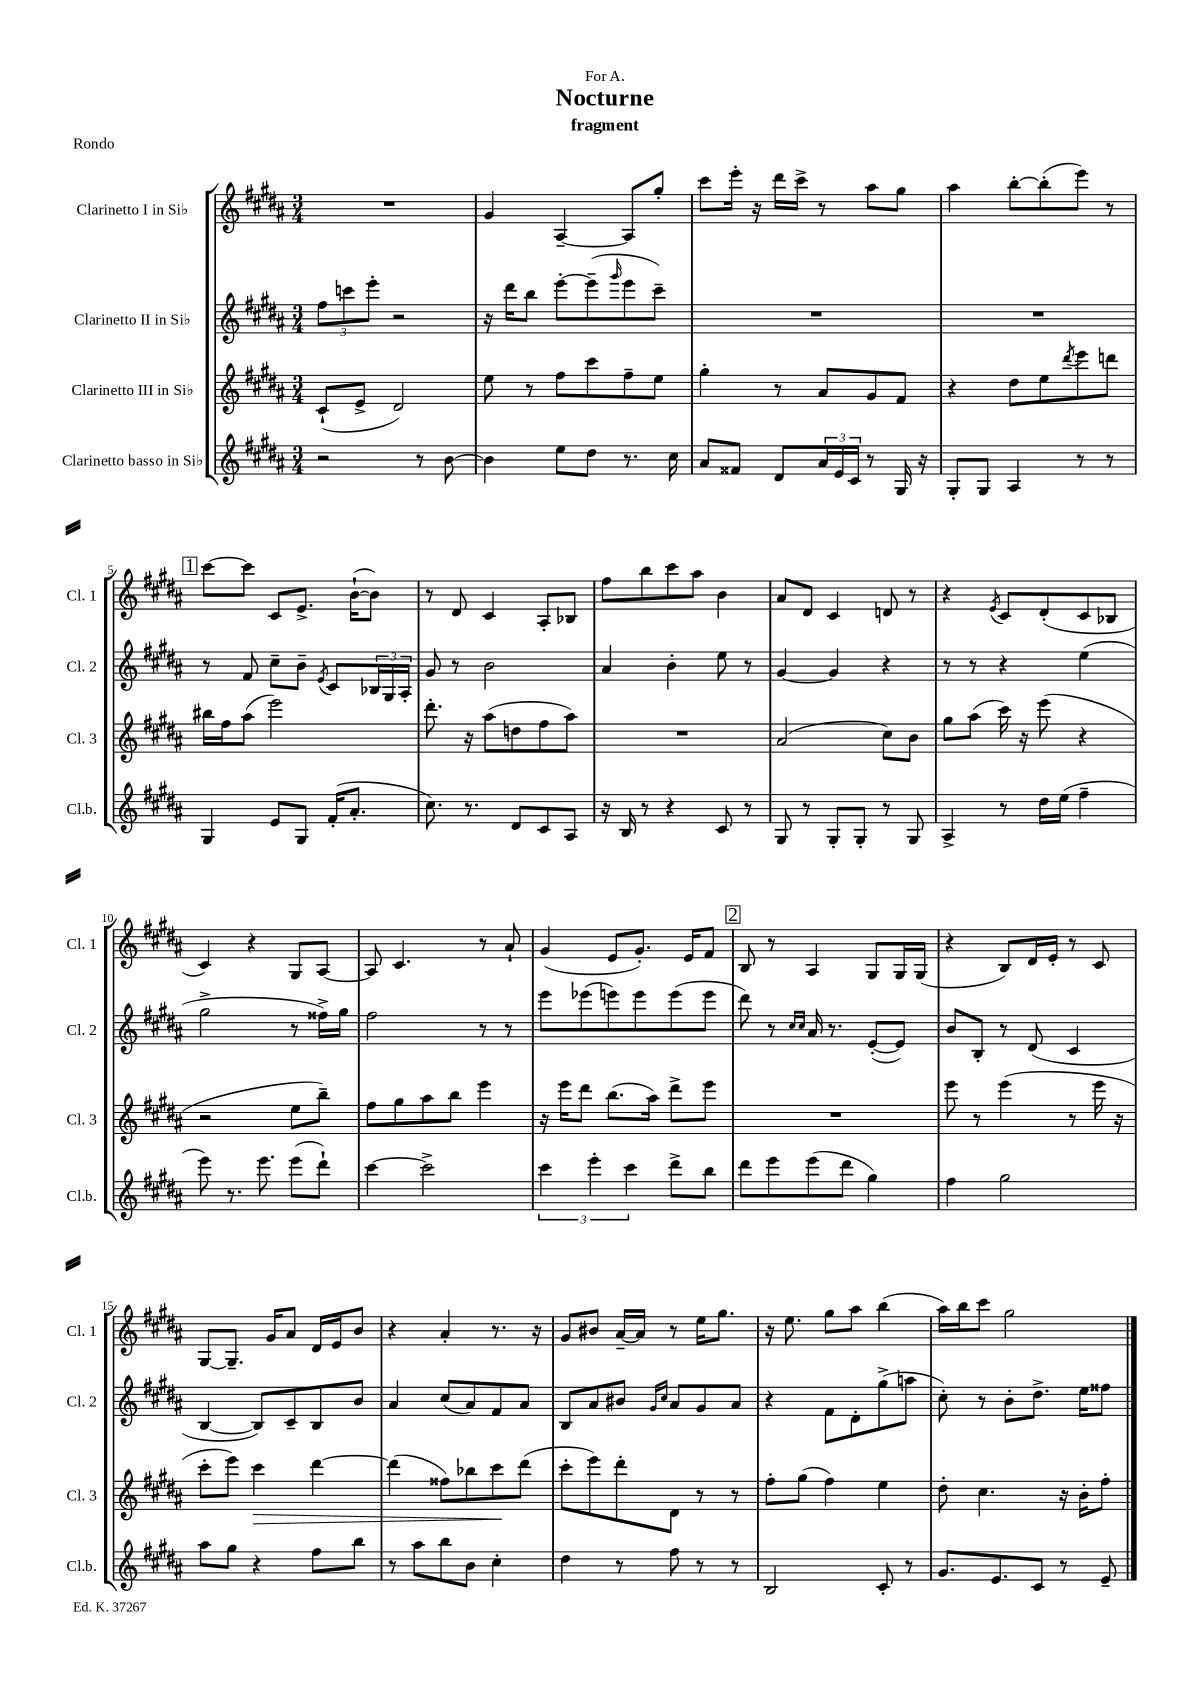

**kern	**kern	**dynam	**kern	**kern
*part4	*part3	*part3	*part2	*part1
*staff4	*staff3	*staff3	*staff2	*staff1
*I"Clarinetto basso in Si♭	*I"Clarinetto III in Si♭	*	*I"Clarinetto II in Si♭	*I"Clarinetto I in Si♭
*I'Cl.b.	*I'Cl. 3	*	*I'Cl. 2	*I'Cl. 1
*clefG2	*clefG2	*	*clefG2	*clefG2
*k[f#c#g#d#a#]	*k[f#c#g#d#a#]	*	*k[f#c#g#d#a#]	*k[f#c#g#d#a#]
*M3/4	*M3/4	*	*M3/4	*M3/4
=1	=1	=1	=1	=1
2r	(8c#`/L	.	12ff#\L	2.r
.	.	.	12cccn\	.
.	8e^/J	.	.	.
.	.	.	12eee'\J	.
.	2d#/)	.	2r	.
8r	.	.	.	.
[8b\	.	.	.	.
=2	=2	=2	=2	=2
4b\]	8ee\	.	16r	4g#/
.	.	.	16ddd#\KL	.
.	8r	.	8bb\J	.
8ee\L	8ff#\L	.	[8eee'\L	[4A#~/
8dd#\J	8ccc#\	.	(8eee~\]	.
.	.	.	16qqggg#/	.
8.r	8ff#~\	.	8eee\	8A#/L]
.	8ee\J	.	8ccc#~\J)	8gg#'/J
16cc#\	.	.	.	.
=3	=3	=3	=3	=3
8a#/L	4gg#'\	.	2.r	8ccc#\L
8f##X/J	.	.	.	16eee'\Jk
.	.	.	.	16r
8d#/L	8r	.	.	16ddd#\LL
.	.	.	.	16ccc#^\JJ
24a#/L	8a#/L	.	.	8r
24e/	.	.	.	.
24c#/JJ	.	.	.	.
8r	8g#/	.	.	8aa#\L
16G#/	8f#/J	.	.	8gg#\J
16r	.	.	.	.
=4	=4	=4	=4	=4
8G#'/L	4r	.	2.r	4aa#\
8G#/J	.	.	.	.
4A#/	8dd#\L	.	.	[8bb'\L
.	8ee\	.	.	(8bb'\]
.	8qddd#/	.	.	.
8r	8eee\	.	.	8eee\J)
8r	8dddn\J	.	.	8r
!!LO:LB:g=z
!!LO:REH:place=s1:t=1
=5	=5	=5	=5	=5
4G#/	16bb#X\LL	.	8r	[8ccc#\L
.	16ff#\J	.	.	.
.	(8aa#\J	.	8f#/	8ccc#\J]
8e/L	2eee\)	.	8cc#~\L	8c#/L
8G#/J	.	.	8b~\J	8.e^/J
.	.	.	8qe/	.
(16f#'/KL	.	.	8c#/L	.
8.a#'/J	.	.	.	([16b`\KL
.	.	.	24B-X/L	8b\J])
.	.	.	24G#/	.
.	.	.	24A#'/JJ	.
=6	=6	=6	=6	=6
8.cc#\)	8.ddd#'\	.	8g#/	8r
.	.	.	8r	8d#/
8.r	16r	.	.	.
.	(8aa#\L	.	2b\	4c#/
8d#/L	8ddn\	.	.	.
8c#/	8ff#\	.	.	8A#'/L
8A#/J	8aa#\J)	.	.	8B-X/J
=7	=7	=7	=7	=7
16r	2.r	.	4a#/	8ff#\L
16B/	.	.	.	.
8r	.	.	.	8bb\
4r	.	.	4b'\	8ccc#\
.	.	.	.	8aa#\J
8c#/	.	.	8ee\	4b\
8r	.	.	8r	.
=8	=8	=8	=8	=8
8G#/	(2a#/	.	[4g#/	8a#/L
8r	.	.	.	8d#/J
8G#'/L	.	.	4g#/]	4c#/
8G#'/J	.	.	.	.
8r	8cc#\L)	.	4r	8dn/
8G#/	8b\J	.	.	8r
=9	=9	=9	=9	=9
4A#^/	8gg#\L	.	8r	4r
.	(8aa#\J	.	8r	.
.	.	.	.	8qe/
8r	16ccc#\)	.	4r	8c#/L
.	16r	.	.	.
16dd#\LL	(8eee\	.	.	(8d#'/
(16ee\JJ	.	.	.	.
4ff#~\	4r	.	(4ee\	8c#/
.	.	.	.	8B-X/J
!!LO:LB:g=z
=10	=10	=10	=10	=10
8eee\)	2r	.	2gg#^\	4c#/)
8.r	.	.	.	.
.	.	.	.	4r
8.eee\	.	.	.	.
(8eee\L	8ee\L	.	8r	8G#/L
8ddd#`\J)	8bb~\J)	.	16ff##X^\LL)	[8A#/J
.	.	.	16gg#\JJ	.
=11	=11	=11	=11	=11
[4ccc#\	8ff#\L	.	2ff#\	8A#/]
.	8gg#\	.	.	4.c#/
2ccc#^\]	8aa#\	.	.	.
.	8bb\J	.	.	.
.	4eee\	.	8r	8r
.	.	.	8r	8a#`/
=12	=12	=12	=12	=12
6ccc#\	16r	.	8eee\L	(4g#/
.	16eee\KL	.	.	.
.	8ddd#\J	.	(8eee-X\	.
6eee'\	.	.	.	.
.	(8.bb\L	.	8eeen\)	8e/L
6ccc#\	.	.	.	.
.	.	.	8eee\	8.g#'/J)
.	16aa#\Jk)	.	.	.
8ddd#^\L	8ddd#^\L	.	(8eee\	.
.	.	.	.	16e/KL
8bb\J	8eee\J	.	8eee\J	8f#/J
!!LO:REH:place=s1:t=2
=13	=13	=13	=13	=13
8ddd#\L	2.r	.	8ddd#\)	8B/
8eee\	.	.	8r	8r
.	.	.	16qqcc#/LL	.
.	.	.	16qqcc#/JJ	.
(8eee\	.	.	16a#/	4A#/
.	.	.	8.r	.
8ddd#\J	.	.	.	.
4gg#\)	.	.	([8e'/L	8G#/L
.	.	.	8e/J])	16G#/L
.	.	.	.	(16G#/JJ
=14	=14	=14	=14	=14
4ff#\	8eee\	.	8b/L	4r
.	8r	.	8B'/J	.
2gg#\	(4eee\	.	8r	8B/L)
.	.	.	(8d#/	16d#/L
.	.	.	.	16e'/JJ
.	8r	.	4c#/	8r
.	16eee\	.	.	8c#/
.	16r	.	.	.
!!LO:LB:g=z
=15	=15	=15	=15	=15
8aa#\L	8ccc#'\L	.	[4B/	[8G#/L
8gg#\J	8eee\J)	.	.	8.G#~/J]
!	!	!LO:HP:b	!	!
4r	4ccc#\	>	8B/L])	.
.	.	.	.	16g#/KL
.	.	.	8c#~/	8a#/J
8ff#\L	[4ddd#\	.	8B/	16d#/LL
.	.	.	.	16e/J
8bb\J	.	.	8b/J	8b/J
=16	=16	=16	=16	=16
8r	(4ddd#\]	.	4a#/	4r
8aa#\L	.	.	.	.
8bb\	8ff##X\L)	.	(8cc#/L	4a#'/
8b\J	8bb-X\	.	8a#/)	.
4cc#'\	8ccc#\	.	8f#/	8.r
.	(8ddd#\J	]	8a#/J	.
.	.	.	.	16r
=17	=17	=17	=17	=17
4dd#\	8ccc#'\L	.	8B/L	8g#/L
.	8eee\)	.	8a#/	8b#X/J
8r	8ddd#'\	.	8b#X/J	[16a#~/LL
.	.	.	.	16a#/JJ]
.	.	.	16qqg#/LL	.
.	.	.	16qqcc#/JJ	.
8ff#\	8d#\J	.	8a#/L	8r
8r	8r	.	8g#/	16ee\KL
.	.	.	.	8.gg#\J
8r	8r	.	8a#/J	.
=18	=18	=18	=18	=18
2B/	8ff#'\L	.	4r	16r
.	.	.	.	8.ee\
.	(8gg#\J	.	.	.
.	4ff#\)	.	8f#\L	8gg#\L
.	.	.	8d#'\	8aa#\J
8c#'/	4ee\	.	(8gg#^\	(4bb\
8r	.	.	8aan\J	.
=19	=19	=19	=19	=19
8.g#/L	8dd#'\	.	8cc#'\)	16aa#\LL)
.	.	.	.	16bb\J
.	4.cc#\	.	8r	8ccc#\J
8.e/	.	.	.	.
.	.	.	8b'\L	2gg#\
8c#/J	.	.	8.dd#^\J	.
8r	16r	.	.	.
.	16b'\KL	.	16ee\KL	.
8e~/	8ff#'\J	.	8ff##X\J	.
==	==	==	==	==
*-	*-	*-	*-	*-
